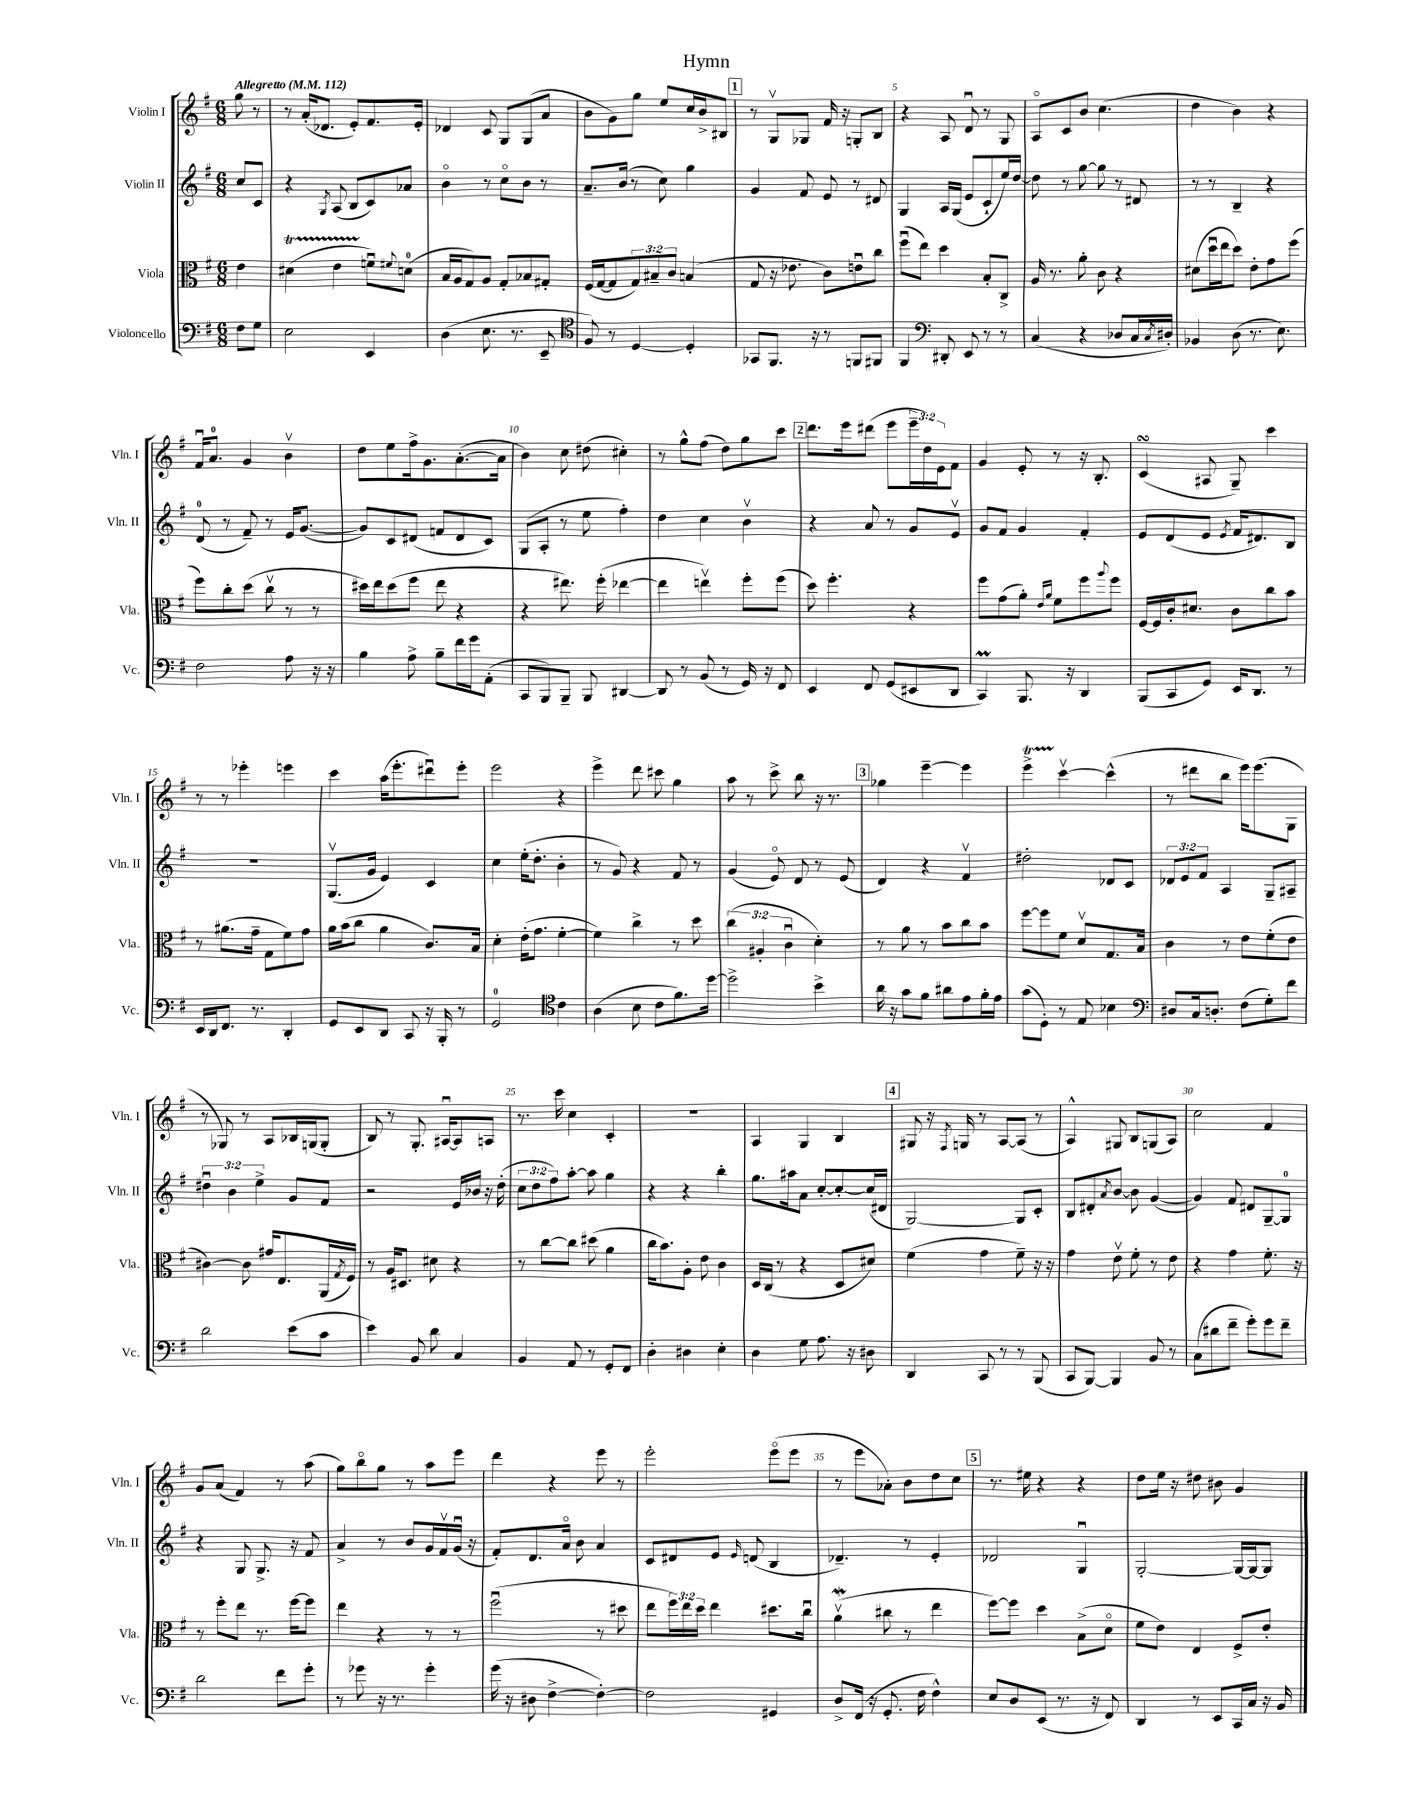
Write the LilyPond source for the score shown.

\header { title = "Hymn" }
<<
\new StaffGroup <<
\new Staff = "s0" \with { instrumentName = "Violin I" shortInstrumentName = "Vln. I" } {
    \clef treble \key g \major \numericTimeSignature \time 6/8 \override Staff.TupletNumber.text = #tuplet-number::calc-fraction-text \partial 4 \tempo "Allegretto" 4 = 112
    g''8 r8 |
    r8 a'16-.( des'8. e'8-.) fis'8. e'16-. |
    des'4 c'8 g8 g8( a'8 |
    b'8 g'8) g''8 e''8 c''16 b'16-> bis8 |
    \mark \markup { \box "1" } r8 g8\upbow ges8 fis'16 r16 g8-. b8 |
    r4 a8 d'8\downbow r8 g8 |
    a8\flageolet c'8 b'8 c''4.( |
    d''4 b'4) r4 |
    fis'16\downbow a'8.-0 g'4 b'4\upbow |
    d''8 e''8 fis''16-> g'8. a'8.~-.( a'16 |
    b'4) c''8 dis''8( cis''4-.) |
    r8 g''8-^ fis''8( d''8) g''8 c'''8 |
    \mark \markup { \box "2" } d'''8. e'''16 dis'''8( e'''8 \tuplet 3/2 { e'''16-- d''16) e'16 } fis'8 |
    g'4 e'8-. r8 r16 b8.-. |
    c'4\turn( ais8 g8--) c'''4 |
    r8 r8 ees'''4-. e'''4 |
    c'''4 a''16( e'''8.-. dis'''8\downbow) e'''8-. |
    e'''2 r4 |
    e'''4-> d'''8 cis'''8 g''4 |
    a''8 r8 c'''8-> b''8 r16 r8. |
    \mark \markup { \box "3" } ges''4 e'''4~-- e'''4 |
    e'''4->\startTrillSpan c'''4~\upbow\stopTrillSpan c'''4-^( |
    r8 dis'''8 b''8 e'''16) e'''8.( g8 |
    r8 ges8) r8 a8 bes16 g16( g8-. |
    b8) r8 g8.-. ais16~\downbow ais8 a8 |
    r8. c'''16 c''4 c'4-. |
    R2. |
    a4 g4 b4 |
    \mark \markup { \box "4" } gis8 r16 \acciaccatura { fis8 } g16 r8 a8~ a8( r8 |
    a4-^) gis8 b8 g8( a8) |
    c''2 fis'4 |
    g'8 a'8( fis'4) r8 a''8( |
    g''8) b''8\flageolet g''8 r8 a''8 e'''8 |
    d'''4 r4 e'''8 r8 |
    e'''2-. e'''8\flageolet( e'''8 |
    r8 e'''8 aes'8-.) b'8 d''8 c''8 |
    \mark \markup { \box "5" } r8. eis''16 r4 r4 |
    d''8 e''16 r16 dis''8 bis'8 g'4 \bar "|." |
}
\new Staff = "s1" \with { instrumentName = "Violin II" shortInstrumentName = "Vln. II" } {
    \clef treble \key g \major \numericTimeSignature \time 6/8 \override Staff.TupletNumber.text = #tuplet-number::calc-fraction-text \partial 4
    c''8 c'8 |
    r4 \acciaccatura { g8 } a8( b8 c'8) aes'8 |
    b'4\flageolet r8 c''8\flageolet b'8 r8 |
    a'8.-- b'16( r8 c''8) g''4 |
    \mark \markup { \box "1" } g'4 fis'8 e'8 r8 dis'8 |
    g4 a16 g16( e'8 c'8-! e''16) d''16~ |
    d''8 r8 g''8~ g''8 r8 dis'8 |
    r8 r8 b4-- r4 |
    d'8-0( r8 fis'8--) r8 e'16 g'8.~( |
    g'8) c'8 dis'8( f'8 dis'8 c'8) |
    g8( a8-. r8 e''8 fis''4-.) |
    d''4 c''4 b'4\upbow |
    \mark \markup { \box "2" } r4 a'8 r8 g'8 e'8\upbow |
    g'8 fis'8 g'4 fis'4-. |
    e'8 d'8( e'8 \acciaccatura { e'8 } fis'16 dis'8.) b8 |
    R2. |
    g8.\upbow( g'16 e'4) c'4 |
    c''4 e''16-.( d''8.-. b'4-. |
    r8 g'8) r4 fis'8 r8 |
    g'4( e'8\flageolet) d'8 r8 e'8( |
    \mark \markup { \box "3" } d'4) r4 fis'4\upbow |
    dis''2-. des'8 c'8 |
    \tuplet 3/2 { des'8 e'8 fis'8 } a4 g8-- ais8-- |
    \tuplet 3/2 { dis''4\downbow b'4 e''4-> } g'8 fis'8 |
    r2 e'16 bes'16 r16 d''16-.( |
    \tuplet 3/2 { c''8 d''8 fis''8) } a''8~-. a''8 g''4 |
    r4 r4 b''4-. |
    g''8. ais''16 a'8 c''8~-. c''8~-. c''16( dis'16 |
    \mark \markup { \box "4" } g2~) g8 c'8-. |
    b8 dis'8-. \acciaccatura { a'8 } b'8~ b'8 g'4~( |
    g'4) fis'8 dis'8 g8~-- g8-0 |
    r4 g8 g8.-> r16 fis'8 |
    a'4-> r8 b'8 g'16 fis'16\upbow g'16\downbow( r16 |
    fis'8-.) d'8. a'16\flageolet b'8 a'4 |
    c'8 dis'8 e'8 \grace { e'16 } d'8( b4 |
    des'4.--) r8 e'4-. |
    \mark \markup { \box "5" } des'2 g4\downbow |
    g2~-. g16~ g16~ g8 \bar "|." |
}
\new Staff = "s2" \with { instrumentName = "Viola" shortInstrumentName = "Vla." } {
    \clef alto \key g \major \numericTimeSignature \time 6/8 \override Staff.TupletNumber.text = #tuplet-number::calc-fraction-text \partial 4
    e'4 |
    dis'4\startTrillSpan( e'4 f'8\downbow\stopTrillSpan) \appoggiatura { fis'8 } d'8-0( |
    b16 a16 g8) a8 g8-. bes8 gis8-. |
    fis16( g16~ g8 \tuplet 3/2 { g8) bis8-- c'8 } b4( |
    \mark \markup { \box "1" } g8 r16 ees'8. c'8) e'8\downbow c''8 |
    fis''8\downbow( e''8) d''4 b8-. c8-> |
    a16 r8. a'8-. c'8 r4 |
    dis'8( d''16\downbow e''16 d''8) e'8-. g'8 fis''8( |
    fis''8) c''8-. d''8( c''8\upbow r8 r8 |
    dis''16) e''16 dis''8( fis''8 e''8 r4 |
    r4 eis''8.) fis''16-.( ees''4~ |
    ees''4 e''4\upbow) fis''8-. fis''8( |
    \mark \markup { \box "2" } d''8) fis''4.-. r4 |
    fis''8 g'8( a'8-.) \grace { e'16 a'16 } fis'8 fis''8 \appoggiatura { a''8 } fis''8 |
    fis16~ fis16 c'16-. dis'8. c'8 c''8 b'8 |
    r8 ais'8.( g'16-- g8 fis'8) g'8 |
    a'16 b'16( c''8 a'4 c'8.) b16 |
    d'4-. e'16-.( g'8. fis'4~-. |
    fis'4) c''4-> r8 d''8 |
    \tuplet 3/2 { c''4( ais4-. c'4\downbow } d'4-.) |
    \mark \markup { \box "3" } r8 a'8 r8 b'8 c''8 b'8 |
    fis''8~ fis''8 fis'8 d'8\upbow g8. b16 |
    c'4 r8 e'8 fis'8-.( e'8 |
    cis'4~) cis'8 gis'16 e8. a,16( \acciaccatura { g8 } fis16) |
    r8 a16 dis8. dis'8 r4 |
    r8 c''8~ c''8 dis''8( a'4 |
    c''16 b'8.) a8-. e'8 c'4 |
    d16 c16( r8 r4 d8 dis'8) |
    \mark \markup { \box "4" } fis'4( g'4 fis'8--) r16 r16 |
    g'4 e'8\upbow fis'8-. r8 e'8 |
    r4 g'4 fis'8.-. r16 |
    r8 fis''8-. e''8 r8. fis''16~ fis''8 |
    e''4 r4 r8 r8 |
    fis''2\downbow( r8 dis''8 |
    e''8 \tuplet 3/2 { fis''16) e''16 d''16 } e''4 dis''8. c''16\downbow |
    a'4\upbow\mordent( cis''8 r8 e''4 |
    \mark \markup { \box "5" } fis''8~) fis''8 d''4 b8->( d'8\flageolet |
    fis'8 e'8) e4 fis8-> e'8-. \bar "|." |
}
\new Staff = "s3" \with { instrumentName = "Violoncello" shortInstrumentName = "Vc." } {
    \clef bass \key g \major \numericTimeSignature \time 6/8 \partial 4
    fis8 g8 |
    e2 e,4 |
    d4( e8. r8. e,8-- |
    \clef tenor fis8) r8 d4~ d4-. |
    \mark \markup { \box "1" } ges,8 fis,8. r16 r8 f,8 fis,8 |
    fis,4 \clef bass dis,8-. e,8 r8 r8 |
    c4( r4 des8 c16 \acciaccatura { c8 } dis16-.) |
    bes,4 d8( r8. e8.) |
    fis2 a8 r16 r16 |
    b4 a8-> b8-- fis'16 g'16 a,8-.( |
    c,8 b,,8) b,,8-- b,,8 dis,4~ |
    dis,8 r8 b,8( r8 g,16) r16 fis,8 |
    \mark \markup { \box "2" } e,4 fis,8 g,8( eis,8 d,8 |
    c,4\prall) b,,8. r16 d,4 |
    b,,8( c,8 g,8) e,16 d,8. r8 |
    e,16 d,16 fis,8. r8. d,4-. |
    g,8 e,8 d,8 c,8 r16 b,,16-. r8 |
    g,2-0 \clef tenor c'4 |
    a4( b8 c'8 fis'8.) d''16~ |
    d''2-> b'4-> |
    \mark \markup { \box "3" } a'16 r16 g'8 fis'8 ais'8 e'8 fis'16-. e'16 |
    g'8( d8-.) r8 e8 bes4 |
    \clef bass dis8 c16 d8.-. fis8( g8-.) fis'8 |
    d'2 e'8( c'8 |
    e'4) b,8 d'8 c4 |
    b,4 a,8 r8 g,8-. fis,8 |
    d4-. dis4 e4-. |
    d4 g8 a8. r16 dis8 |
    \mark \markup { \box "4" } d,4 c,8 r8 r8 b,,8( |
    c,8 b,,8~) b,,4 b,8 r8 |
    c8( dis'8 fis'8-- g'8-.) g'8 fis'8-- |
    d'2 fis'8 g'8-. |
    r8 ges'8 r16 r8. ges'4-. |
    g'16( r16 dis8 fis4~-> fis4~-.) |
    fis2 gis,4 |
    d8-> fis,16( r16 g,8.-. fis16 fis4-^) |
    \mark \markup { \box "5" } e8 d8 e,8( r8. r16 fis,8) |
    d,4 r8 e,8 c,16 c16 r16 b,16 \bar "|." |
}
>>
>>
\layout { \context { \Score \override BarNumber.break-visibility = ##(#f #t #t) barNumberVisibility = #(every-nth-bar-number-visible 5) } }
